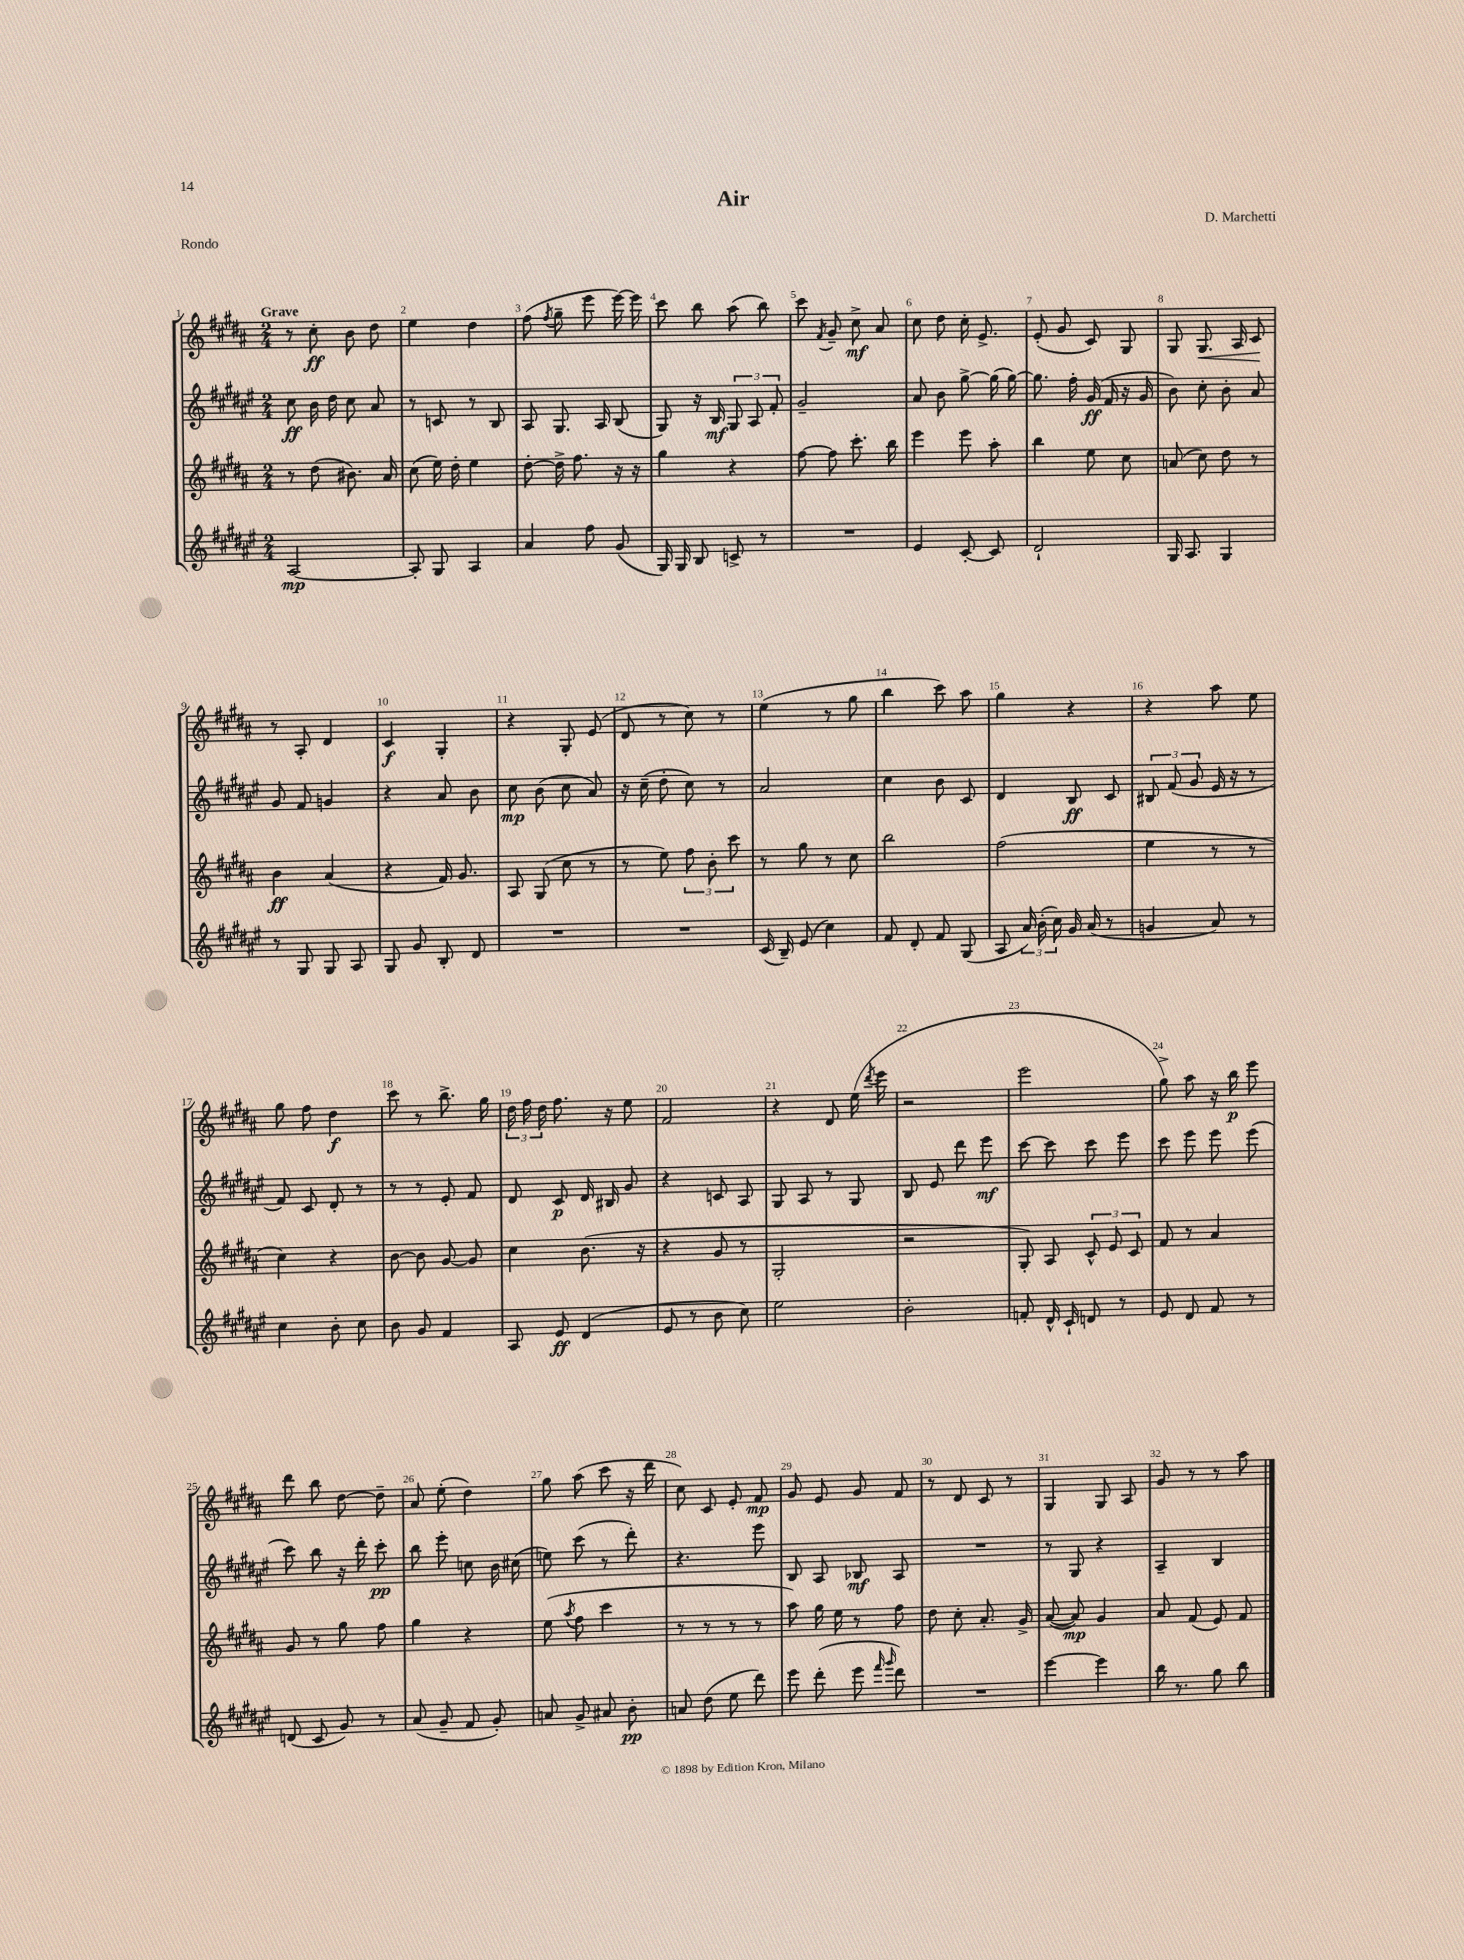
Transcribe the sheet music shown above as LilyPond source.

\header { title = "Air" composer = "D. Marchetti" piece = "Rondo" }
<<
\new StaffGroup <<
\new Staff = "s0" {
    \clef treble \key b \major \numericTimeSignature \time 2/4 \tempo "Grave"
    \autoBeamOff r8 cis''8-.\ff b'8 dis''8 |
    e''4 dis''4 |
    fis''8( \acciaccatura { fis''8 } gis''8-- e'''8 e'''16~) e'''16 |
    cis'''8 b''8 ais''8( b''8) |
    cis'''8 \acciaccatura { fis'8 } gis'8-- cis''8->\mf ais'8 |
    cis''8 dis''8 cis''16-. e'8.-> |
    e'8-.( gis'8 cis'8) gis8 |
    gis8 gis8.\< ais16 cis'8\! |
    r8 ais8-. dis'4 |
    cis'4\f gis4-. |
    r4 gis8-. e'8( |
    dis'8 r8 cis''8) r8 |
    e''4( r8 gis''8 |
    b''4 cis'''8) ais''8 |
    gis''4 r4 |
    r4 ais''8 e''8 |
    gis''8 fis''8 dis''4\f |
    cis'''8 r8 b''8.-> gis''16 |
    \tuplet 3/2 { dis''16 fis''16 dis''16 } fis''8. r16 e''8 |
    fis'2 |
    r4 dis'8 e''16( \acciaccatura { dis'''8 } e'''16 |
    r2 |
    e'''2 |
    gis''8->) ais''8 r16 b''16\p e'''8 |
    dis'''8 b''8 dis''8~ dis''8-- |
    ais'8 e''8-.( dis''4) |
    gis''8 ais''8( cis'''8 r16 dis'''16 |
    cis''8) cis'8 e'8-. fis'8\mp |
    gis'8 e'8 gis'8 fis'8 |
    r8 dis'8 cis'8 r8 |
    gis4 gis8 ais8 |
    gis'8 r8 r8 ais''8 \bar "|." |
}
\new Staff = "s1" {
    \clef treble \key fis \major \numericTimeSignature \time 2/4
    \autoBeamOff cis''8\ff b'16 dis''16 cis''8 ais'8 |
    r8 c'8 r8 b8 |
    ais8 gis8. ais16 b8( |
    gis8) r16 b16\mf \tuplet 3/2 { gis8 ais8 fis'8-. } |
    gis'2-- |
    ais'8 b'8 gis''8~-> gis''16( gis''16~) |
    gis''8. fis''16-. gis'16\ff( fis'16 r16 gis'16 |
    b'8) cis''8-. b'8-. ais'8 |
    gis'8 fis'8 g'4 |
    r4 ais'8 b'8 |
    cis''8\mp b'8( cis''8 ais'8) |
    r16 cis''16--( dis''8-. cis''8) r8 |
    ais'2 |
    cis''4 b'8 cis'8 |
    dis'4 b8\ff cis'8 |
    \tuplet 3/2 { bis8 fis'8( gis'8 } eis'16 r16 r8 |
    fis'8) cis'8 dis'8-. r8 |
    r8 r8 eis'8-. fis'8 |
    dis'8 cis'8\p dis'16 bis16 gis'8 |
    r4 c'8 ais8 |
    gis8 ais8 r8 gis8 |
    b8 eis'8 dis'''8 eis'''8\mf |
    cis'''8~ cis'''8 cis'''8 eis'''8 |
    cis'''8 eis'''8 eis'''8 eis'''8( |
    cis'''8) b''8 r16 dis'''16-. cis'''8-.\pp |
    b''8 eis'''8-. c''8 b'16 cis''16( |
    e''8) cis'''8( r8 dis'''8-.) |
    r4. eis'''8 |
    b8 ais8 bes8\mf ais8 |
    R2 |
    r8 gis8 r4 |
    ais4-- b4 \bar "|." |
}
\new Staff = "s2" {
    \clef treble \key b \major \numericTimeSignature \time 2/4
    \autoBeamOff r8 dis''8( bis'8.) ais'16 |
    cis''8( e''16) dis''16-. e''4 |
    dis''8~-. dis''16-> fis''8. r16 r16 |
    gis''4 r4 |
    fis''8~ fis''8 cis'''8.-. b''16 |
    e'''4 e'''8 ais''8-. |
    b''4 e''8 cis''8 |
    a'8( cis''8) dis''8 r8 |
    b'4\ff ais'4( |
    r4 fis'16) gis'8. |
    ais8 gis8( cis''8 r8 |
    r8 e''8) \tuplet 3/2 { fis''8 b'8-. cis'''8 } |
    r8 gis''8 r8 cis''8 |
    b''2 |
    fis''2( |
    e''4 r8 r8 |
    cis''4) r4 |
    b'8~ b'8 gis'8~ gis'8 |
    cis''4 b'8.( r16 |
    r4 gis'8 r8 |
    gis2-. |
    r2 |
    gis8-.) ais8 \tuplet 3/2 { cis'8-^ e'8 cis'8 } |
    fis'8 r8 ais'4 |
    gis'8 r8 gis''8 fis''8 |
    gis''4 r4 |
    e''8( \acciaccatura { ais''8 } fis''8 cis'''4 |
    r8 r8 r8 r8 |
    ais''8) gis''16 e''16 r8 fis''8 |
    dis''8 cis''8-. ais'8.-. gis'16-> |
    ais'8~( ais'8\mp) gis'4 |
    ais'8 fis'8( e'8) fis'8 \bar "|." |
}
\new Staff = "s3" {
    \clef treble \key fis \major \numericTimeSignature \time 2/4
    \autoBeamOff ais2~\mp |
    ais8-. gis8 ais4 |
    ais'4 fis''8 gis'8( |
    gis16) gis16 b8 c'8-> r8 |
    R2 |
    eis'4 cis'8~-. cis'8 |
    dis'2-! |
    gis16 ais8. gis4 |
    r8 gis8 gis8 ais8 |
    gis8 gis'8 b8-. dis'8 |
    R2 |
    R2 |
    cis'16( b16--) eis'8( cis''4) |
    fis'8 dis'8-. fis'8 gis8( |
    ais8 \tuplet 3/2 { ais'16) b'16-.( cis''16) } gis'16 ais'16( r8 |
    g'4 ais'8) r8 |
    cis''4 b'8-. cis''8 |
    b'8 gis'8 fis'4 |
    ais8 eis'8\ff dis'4( |
    eis'8 r8 b'8 cis''8) |
    eis''2 |
    b'2-. |
    f'8-. dis'16-^ cis'16-! d'8 r8 |
    eis'8 dis'8 fis'8 r8 |
    d'8( cis'8 gis'8) r8 |
    ais'8( gis'8-- fis'8 gis'8-.) |
    a'8 gis'8-> ais'8 b'8-.\pp |
    a'8 dis''8( eis''8 dis'''8) |
    eis'''8 dis'''8-.( eis'''8 \grace { fis'''16 gis'''16 } dis'''8) |
    R2 |
    eis'''4~ eis'''4 |
    b''16 r8. gis''8 b''8 \bar "|." |
}
>>
>>
\layout { \context { \Score \override BarNumber.break-visibility = ##(#f #t #t) barNumberVisibility = #all-bar-numbers-visible } }
